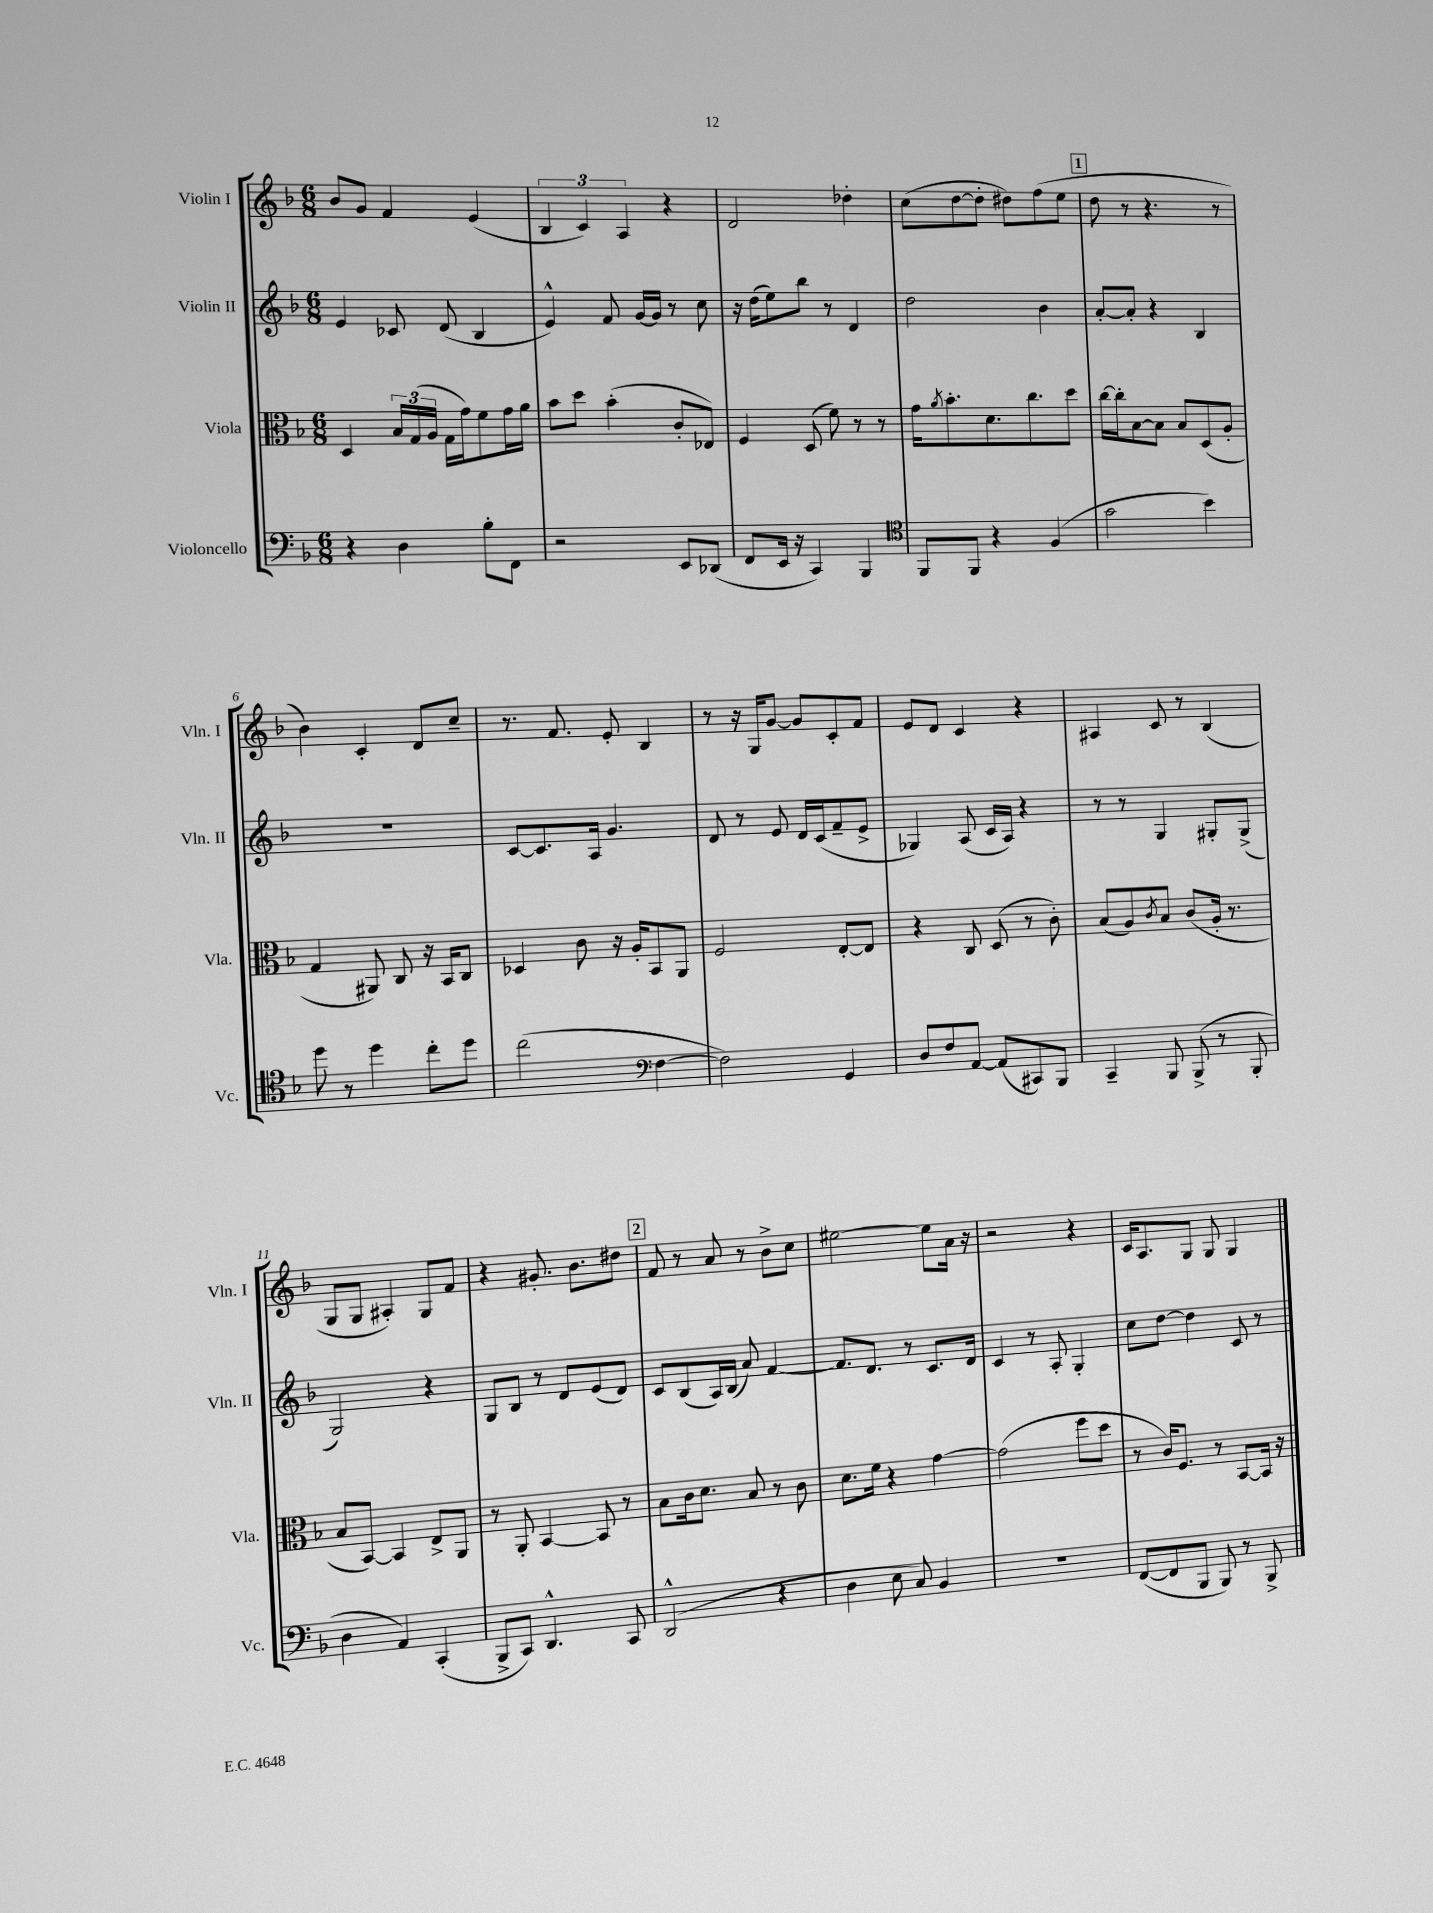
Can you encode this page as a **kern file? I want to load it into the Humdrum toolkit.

**kern	**kern	**kern	**kern
*staff4	*staff3	*staff2	*staff1
*clefF4	*clefC3	*clefG2	*clefG2
*k[b-]	*k[b-]	*k[b-]	*k[b-]
*M6/8	*M6/8	*M6/8	*M6/8
4r	4D	4e	8b-
.	.	.	8g
4D	24B-	8c-	4f
.	(24G	.	.
.	24A	.	.
.	16G	(8d	.
.	16g)	.	.
8B-'	8f	4B-	(4e
8FF	16g	.	.
.	16a	.	.
=	=	=	=
2r	8b-	4e^^)	6B-
.	8dd	.	.
.	.	.	6c)
.	(4b-'	8f	.
.	.	.	6A
.	.	[16g	.
.	.	16g]	.
8EE	8c'	8r	4r
(8DD-	8E-)	8cc	.
=	=	=	=
8FF	4F	16r	2d
.	.	(16dd	.
16EE	.	8ee)	.
16r	.	.	.
4CC)	(8D	8bb-	.
.	8f)	8r	.
4BBB-	8r	4d	4dd-'
.	8r	.	.
=	=	=	=
*clefC4	*	*	*
8FF	16g	2dd	(8cc
.	8qa	.	.
.	8.b-'	.	.
8FF	.	.	[8dd
4r	8.d	.	8dd']
.	.	.	8dd#)
.	8.cc	.	.
(4F	.	4b-	(8ff
.	8dd	.	8ee
=	=	=	=
2g	[16cc	[8a'	8dd
.	16cc']	.	.
.	[8B-	8a']	8r
.	8B-]	4r	4.r
.	8B-	.	.
4b-)	(8D	4B-	.
.	8A'	.	8r
=	=	=	=
8dd	4G	2.r	4b-)
8r	.	.	.
4dd	8AA#)	.	4c'
.	8C	.	.
8cc'	16r	.	8d
.	16BB-	.	.
8dd	8C	.	8cc~
=	=	=	=
(2cc	4D-	[8c	8.r
.	.	8.c]	.
.	.	.	8.f
.	8c	.	.
.	.	16A	.
.	16r	4.g	8e'
.	16A'	.	.
*clefF4	*	*	*
[4F	8BB-	.	4B-
.	8AA	.	.
=	=	=	=
2F])	2F	8d	8r
.	.	8r	16r
.	.	.	16G
.	.	8e	[8g
.	.	16d	8g]
.	.	(16c	.
4GG	[8E'	8f~	8c'
.	8E]	8e^	8f
=	=	=	=
8D	4r	4G-)	8e
8F	.	.	8d
[8AA	8C	(8A	4c
(8AA]	(8D	16c	.
.	.	16A)	.
8CC#)	8r	4r	4r
8BBB-	8c')	.	.
=	=	=	=
4CC~	(8B-	8r	4A#
.	8A)	8r	.
.	8qc	.	.
8BBB-	8B-	4G	8c
(8BBB-^	(8c	.	8r
8r	16A'	8G#'	(4B-
.	8.r	.	.
8BBB-'	.	(8G#^	.
=	=	=	=
4D	8B-	2G)	8G
.	[8BB-)	.	8G
4AA)	4BB-]	.	4A#')
(4CC'	8E^	4r	8G
.	8AA	.	8f
=	=	=	=
8BBB-^	8r	8G	4r
8CC)	8AA'	8B-	.
4.DD^^	[4BB-	8r	8.g#'
.	.	8d	.
.	.	.	8.b-
.	8BB-]	(8e	.
8CC	8r	8d)	8dd#
=	=	=	=
(2DD^^	8B-	8c	8f
.	16c	(8B-	8r
.	8.d	.	.
.	.	16A)	8a
.	.	(16B-	.
.	8B-	8a)	8r
4r	8r	[4f	8b-^
.	8c	.	8cc
=	=	=	=
4D	8.d	8.f]	[2ee#
.	16f	8.d	.
8E	4r	.	.
8C)	.	8r	.
4BB-	[4g	8.c	8ee#]
.	.	.	16a
.	.	16d	16r
=	=	=	=
2.r	(2g]	4c	2r
.	.	8r	.
.	.	8A'	.
.	8ff	4G'	4r
.	8dd	.	.
=	=	=	=
([8FF	8r	8cc	16c
.	.	.	8.A
8FF]	16c)	[8dd	.
.	8.F	.	.
8BBB-	.	4dd]	8G
8BBB-)	8r	.	8G
8r	[8BB-	8c	4G
8BBB-^	16BB-]	8r	.
.	16r	.	.
==	==	==	==
*-	*-	*-	*-
